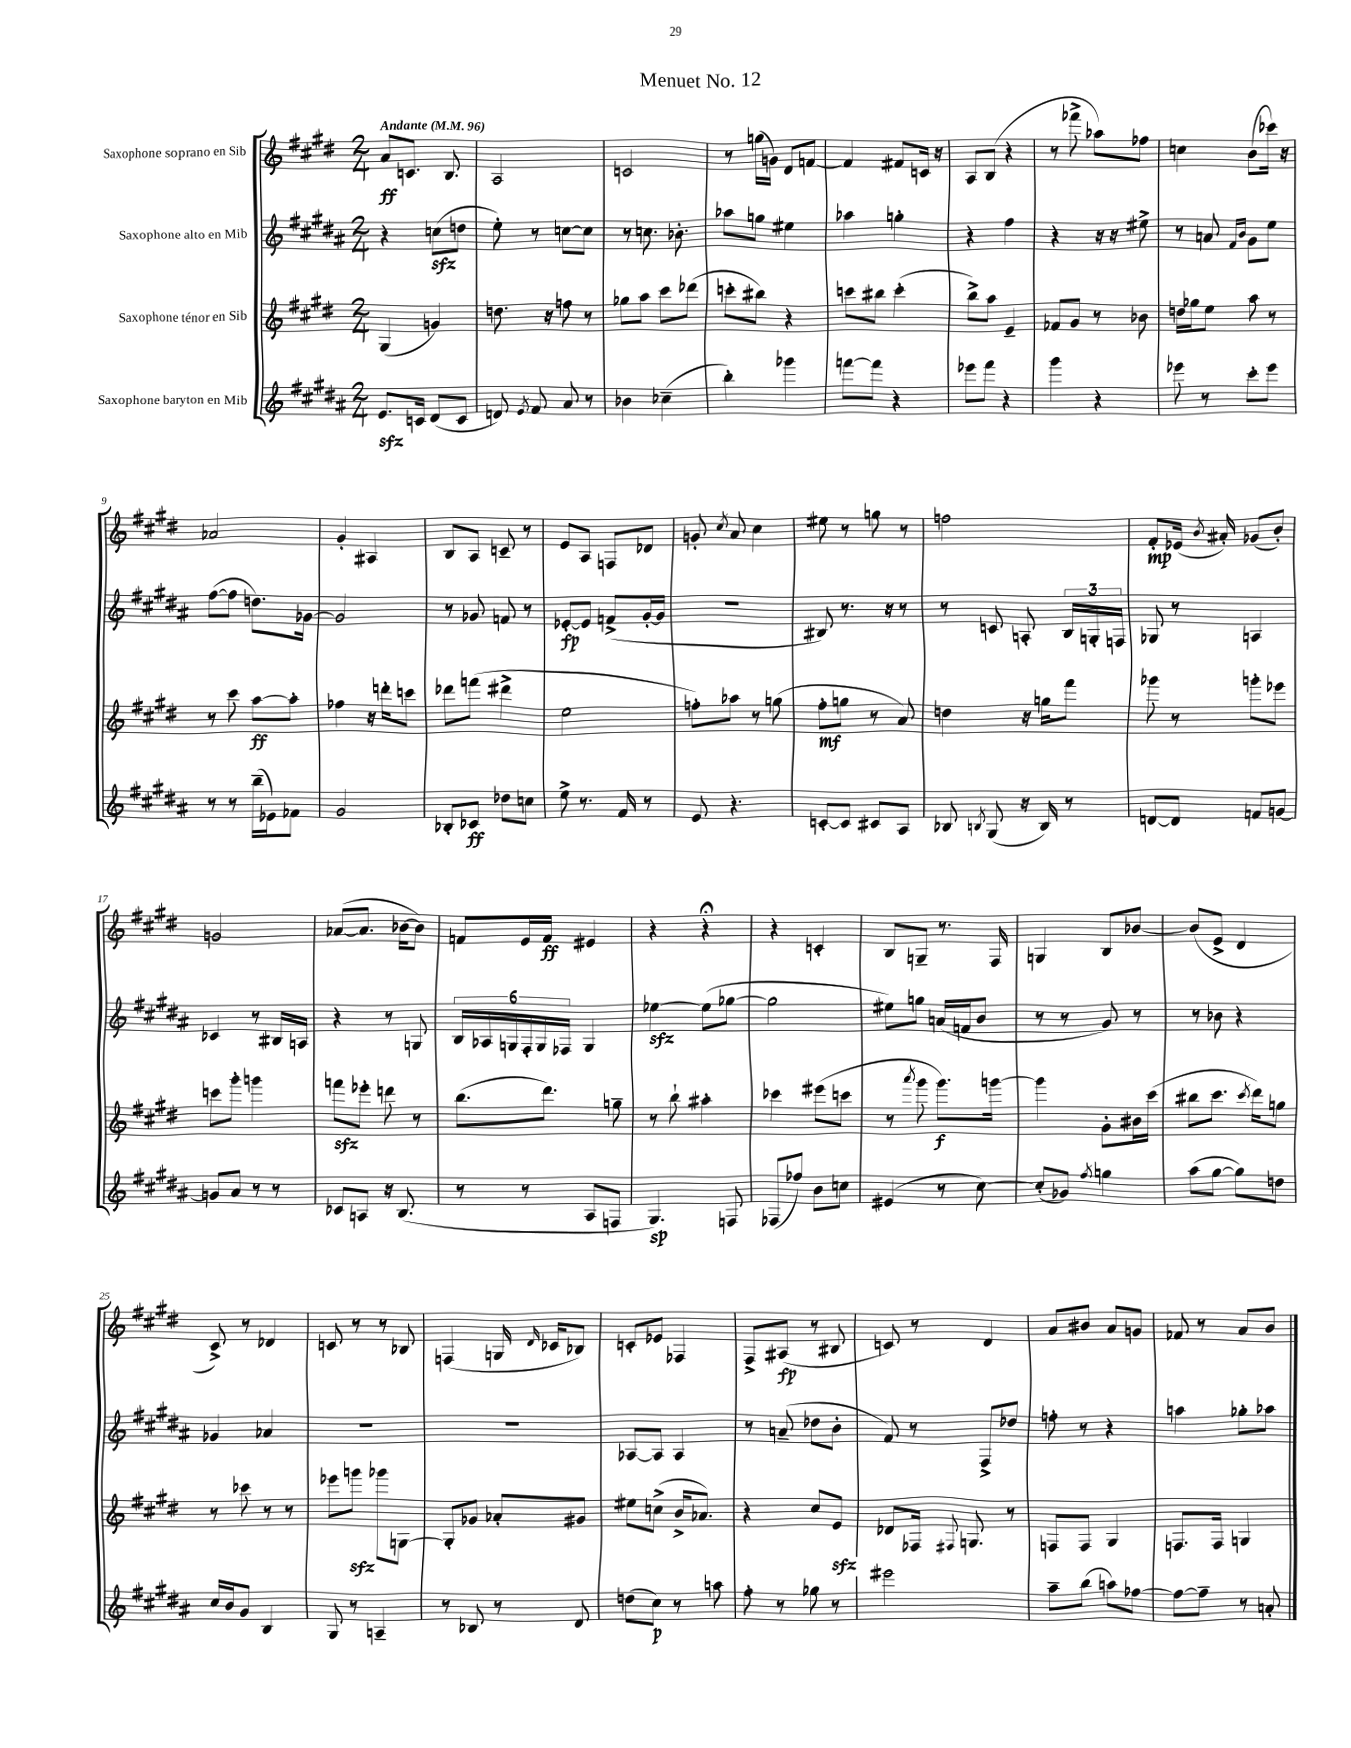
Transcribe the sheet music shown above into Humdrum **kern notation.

**kern	**kern	**kern	**kern
*staff4	*staff3	*staff2	*staff1
*clefG2	*clefG2	*clefG2	*clefG2
*k[f#c#g#d#a#]	*k[f#c#g#d#]	*k[f#c#g#d#a#]	*k[f#c#g#d#]
*M2/4	*M2/4	*M2/4	*M2/4
*MM96	*MM96	*MM96	*MM96
8.e	(4G#	4r	8a
.	.	.	8.c
16c	.	.	.
(8d#	4g)	(8cc	.
.	.	.	8.B
8c	.	8dd	.
=	=	=	=
8d)	8.dd	8ee')	2A
8qe	.	.	.
8f#	.	8r	.
.	16r	.	.
8a#	8ff	[8cc	.
8r	8r	8cc]	.
=	=	=	=
4b-	8gg-	8r	2c
.	8aa	8.cc	.
(4cc-~	8ccc#	.	.
.	.	8.b-'	.
.	(8ddd-	.	.
=	=	=	=
4bb')	8ccc'	8aa-	8r
.	8bb#)	8gg	(16gg
.	.	.	16g)
4ggg-	4r	4ee#	8d#
.	.	.	[8f
=	=	=	=
[8fff	8ccc	4aa-	4f]
8fff]	8bb#	.	.
4r	(4ccc'	4gg'	8f#
.	.	.	16c
.	.	.	16r
=	=	=	=
8eee-	8bb^)	4r	8A
8fff#	8aa	.	(8B
4r	4e~	4ff#	4r
=	=	=	=
4ggg#	8f-	4r	8r
.	8g#	.	8fff-^
4r	8r	16r	8aa-)
.	.	16r	.
.	8b-	8ee#^	8ff-
=	=	=	=
8eee-	16dd	8r	4cc
.	16gg-	.	.
8r	8ee	8a	.
.	.	16qqf#	.
.	.	16qqb	.
8ccc#'	8aa	8g#	(8b
8eee-	8r	8ee	16ccc-)
.	.	.	16r
=	=	=	=
8r	8r	([8ff#	2a-
8r	8ccc#	8ff#]	.
(16bb~	[8aa	8.dd)	.
16e-)	.	.	.
8f-	8aa']	.	.
.	.	[16g-	.
=	=	=	=
2g#	4ff-	2g-]	4g#'
.	16r	.	4A#
.	16ddd'	.	.
.	8ccc	.	.
=	=	=	=
8B-'	8ddd-	8r	8B
8c-	(8fff	8g-	8A
8dd-	4ddd#^	8f	8c~
8cc	.	8r	8r
=	=	=	=
8ee^	2ee	[8e-'	8e
8.r	.	8e-]	8A
.	.	(8f^	8F
16f#	.	.	.
8r	.	[16g#'	8d-
.	.	16g#]	.
=	=	=	=
8e	8ff')	2r	8g'
.	.	.	8qcc#
4.r	8aa-	.	8a
.	8r	.	4cc#
.	(8gg	.	.
=	=	=	=
[8c'	8ff#'	8B#)	8ee#
8c]	8gg	8.r	8r
8c#	8r	.	8gg
.	.	16r	.
8A#	8a)	8r	8r
=	=	=	=
8B-	4dd	8r	2ff
8qB	.	.	.
(8G#	.	8c	.
16r	16r	8A'	.
16B)	16gg	.	.
8r	8fff#	24B	.
.	.	24G'	.
.	.	24F	.
=	=	=	=
[8d	8ggg-	8G-	8f#'
8d]	8r	8r	(16e-
.	.	.	8qb
.	.	.	16a#')
8f	8ggg'	4A	(8g-
[8g	8eee-	.	8b')
=	=	=	=
8g]	8ccc	4c-	2g
8a#	8ggg#'	.	.
8r	4ggg	8r	.
8r	.	16B#	.
.	.	16A	.
=	=	=	=
8c-	8fff	4r	([8a-
8A	8eee-'	.	8.a-]
16r	8ddd	8r	.
(8.B	.	.	[16b-
.	8r	8G	8b-])
=	=	=	=
8r	(8.bb	24B	8f
.	.	24A-	.
.	.	24G	.
8r	.	24F#'	16e
.	.	24G	.
.	8.ddd#)	.	16f
.	.	24F-	.
8A#	.	4G	4e#
8F	8gg~	.	.
=	=	=	=
4.G#)	8r	[4ee-	4r
.	8bb`	.	.
.	4aa#'	(8ee-]	4r;
8F	.	[8gg-	.
=	=	=	=
(8F-	4ccc-	2gg-]	4r
8ff-)	.	.	.
8b	(8eee#	.	4c'
8cc	8ccc	.	.
=	=	=	=
(4e#	8r	8ee#)	8B
.	8qaaa	.	.
.	8ggg#	8gg	8G~
8r	8.ggg#)	(16a	8.r
.	.	16f	.
[8cc#)	.	8b	.
.	[16ggg	.	16F#
=	=	=	=
(8cc#']	4ggg]	8r	4G
8g-)	.	8r	.
8qff#	.	.	.
4gg	8g#'	8g#)	8B
.	16b#	8r	[8b-
.	(16ccc#	.	.
=	=	=	=
(8aa#	8bb#	8r	(8b-]
[8gg#	8.ccc#	8b-	8e^
8gg#])	.	4r	4d#
.	8qccc#	.	.
.	16ddd#)	.	.
8dd	8gg	.	.
=	=	=	=
16cc#	8r	4g-	8c#^)
16b	.	.	.
8g#	8ccc-	.	8r
4B	8r	4a-	4d-
.	8r	.	.
=	=	=	=
8G#	8eee-	2r	8c
8r	8ggg	.	8r
4A~	8ggg-	.	8r
.	[8G	.	8B-
=	=	=	=
8r	8G']	2r	(4F
8B-	8g-	.	.
8r	8a-'	.	16G
.	.	.	16qqd#
.	.	.	16c-
8d#	8g#	.	8B-)
=	=	=	=
(8dd	8ee#	[8A-	8c'
8cc#)	(8cc^	8A-]	8e-
8r	16b^	4A-	4F-
.	8.a-)	.	.
8aa	.	.	.
=	=	=	=
8ff#'	4r	8r	8F#^
8r	.	(8a~	(8A#
8gg-	8cc#	8dd-	8r
8r	8e	8b'	8B#
=	=	=	=
2eee#	8d-	8f#)	8c)
.	16F-	8r	8r
.	8qqF#	.	.
.	8.G	.	.
.	.	8F#^	4d#
.	8r	8dd-	.
=	=	=	=
8aa#~	8F	8ff'	8a
(8bb	8F	8r	8b#
8aa)	4G#	4r	8a
[8ff-	.	.	8g
=	=	=	=
8ff-_	8.F	4aa	8f-
8ff-~]	.	.	8r
.	16F	.	.
8r	4G	8gg-'	8a
8a'	.	8aa-	8b
==	==	==	==
*-	*-	*-	*-
